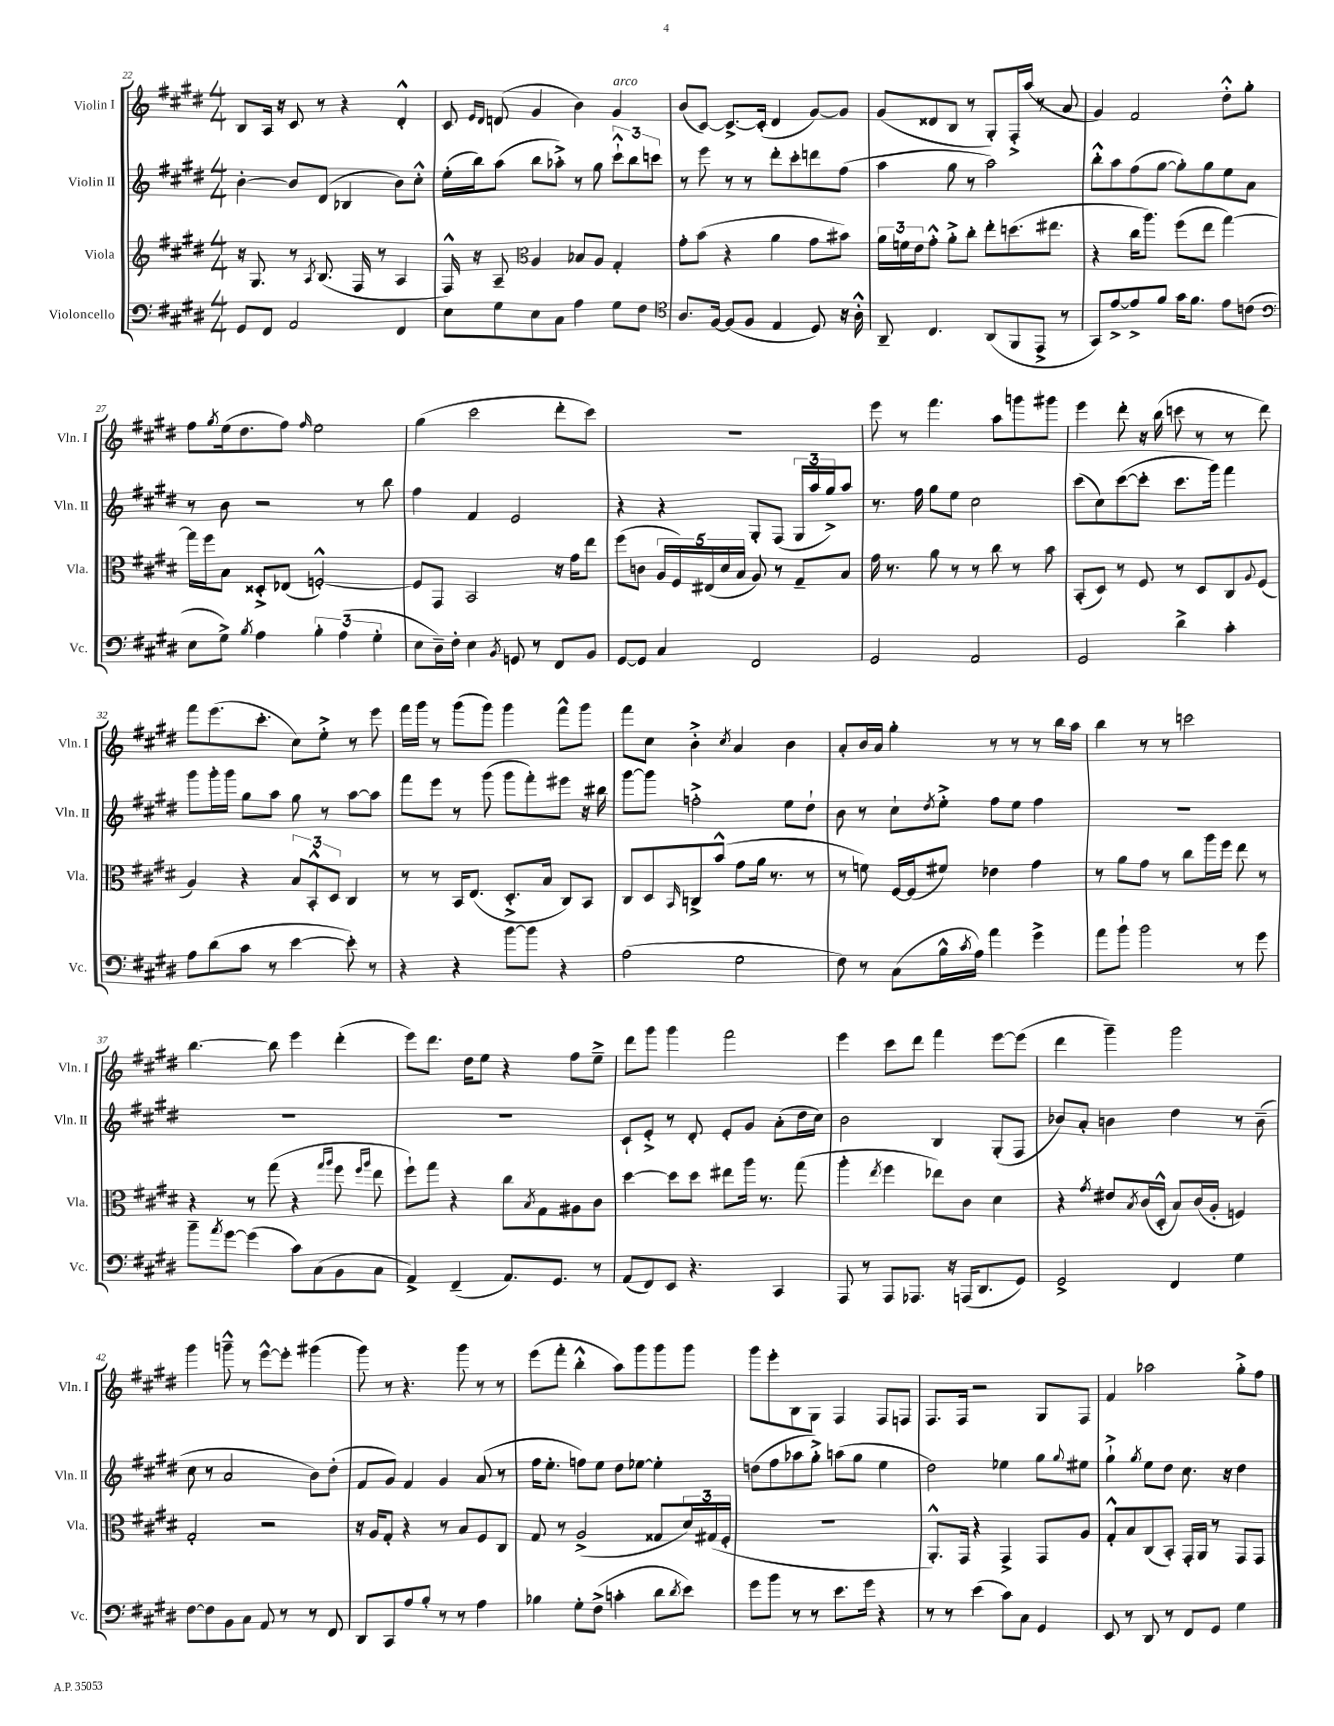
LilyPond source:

<<
\new StaffGroup <<
\new Staff = "s0" \with { instrumentName = "Violin I" shortInstrumentName = "Vln. I" } {
    \clef treble \key e \major \numericTimeSignature \time 4/4
    b8 a16 r16 cis'8 r8 r4 dis'4-.-^ |
    cis'8 \grace { e'16 dis'16 } d'8( gis'4 b'4) gis'4^\markup { \italic "arco" } |
    b'8( cis'8~) cis'8.~-> cis'16-.( dis'4 gis'8~) gis'8 |
    gis'8( disis'8 b8 r8 gis8-.) fis16-.-> a''16( r8 a'8 |
    gis'4) fis'2 dis''8-.-^ gis''8-. |
    fis''8 \acciaccatura { gis''8 } e''16( dis''8. fis''8) \grace { fis''16 } e''2 |
    gis''4( cis'''2 dis'''8-. cis'''8) |
    R1 |
    e'''8 r8 fis'''4. a''8 g'''8 gis'''8 |
    e'''4 dis'''8-. r16 b''16( c'''8 r8 r8 dis'''8) |
    fis'''8 e'''8.( cis'''8.-. cis''8) e''8-.-> r8 e'''8 |
    fis'''16 gis'''16 r8 gis'''8( gis'''8) gis'''4 fis'''8-^ gis'''8 |
    fis'''8 cis''8 b'4-.-> \acciaccatura { cis''8 } a'4 b'4 |
    a'8-. b'16 a'16 gis''4-. r8 r8 r8 b''16 a''16 |
    b''4 r8 r8 c'''2 |
    b''4.~ b''8 e'''4 dis'''4-.( |
    e'''8) dis'''8. dis''16 e''8 r4 fis''8 e''8---> |
    dis'''8 gis'''8 gis'''4 fis'''2 |
    e'''4 cis'''8 dis'''8 fis'''4 e'''8~ e'''8( |
    dis'''4 gis'''4--) gis'''2 |
    gis'''4 g'''8---^ r8 e'''8~-^ e'''8-. gis'''4( |
    gis'''8) r8 r4. gis'''8 r8 r8 |
    e'''8( fis'''8-. b''4-.-^ a''8) gis'''8 gis'''8 gis'''8 |
    gis'''8 e'''8-. b8 gis8 fis4 fis8 f8 |
    fis8. fis16 r2 gis8 fis8 |
    fis'4 aes''2 gis''8-.-> fis''8 \bar "|." |
}
\new Staff = "s1" \with { instrumentName = "Violin II" shortInstrumentName = "Vln. II" } {
    \clef treble \key e \major \numericTimeSignature \time 4/4
    b'4~-. b'8 dis'8( bes4 b'8) cis''8-.-^ |
    e''16-.( b''16) a''8( b''8 aes''8-.->) r8 gis''8 \tuplet 3/2 { cis'''8-!-^ b''8 c'''8 } |
    r8 e'''8 r8 r8 dis'''8-. cis'''8-. d'''8 fis''8( |
    a''4 gis''8 r8 a''2) |
    b''8-.-^ a''8 fis''8( gis''8~ gis''8-.) gis''8 e''8 a'8 |
    r8 b'8 r2 r8 b''8 |
    fis''4 fis'4 e'2 |
    r4 r4 gis8-. fis8( \tuplet 3/2 { gis16 a''16 gis''16->) } a''8 |
    r8. fis''16 gis''8 e''8 cis''2 |
    cis'''8( cis''8) cis'''8~( cis'''8-. cis'''8. gis'''16) fis'''4 |
    gis'''8 gis'''16-. gis'''16 gis''8 a''8 gis''8 r8 a''8~ a''8 |
    fis'''8 e'''8 r8 gis'''8( gis'''8 fis'''8-.) eis'''8 r16 bis''16 |
    gis'''8~ gis'''8 f''2-.-> e''8 dis''8-! |
    b'8 r8 cis''8-! \acciaccatura { dis''8 } e''8-.-> fis''8 e''8 fis''4 |
    R1 |
    R1 |
    R1 |
    cis'8-! e'8-.-> r8 dis'8-. e'8-. gis'8 a'8-.( dis''16 cis''16) |
    b'2 b4 gis8-.( fis8 |
    bes'8) a'8-. b'4 dis''4 r8 b'8--( |
    cis''8 r8 a'2 b'8) dis''8-.( |
    fis'8 gis'8) fis'4 gis'4 a'8( r8 |
    fis''16 e''8.-. f''8) e''8 dis''8 ees''8~ ees''4-. |
    d''8( fis''8 aes''8 gis''8-.->) a''8( gis''8 e''4 |
    dis''2) ees''4 gis''8 \appoggiatura { gis''8 } eis''8 |
    gis''4-!-> \acciaccatura { gis''8 } e''8 dis''8 cis''8. r16 dis''4 \bar "|." |
}
\new Staff = "s2" \with { instrumentName = "Viola" shortInstrumentName = "Vla." } {
    \clef treble \key e \major \numericTimeSignature \time 4/4
    r16 gis8. r8 \acciaccatura { a8 } b8.( fis16 r8 a4 |
    fis16-^) r16 a8-- \clef alto a4 bes8 a8 gis4-. |
    gis'8-. b'8( r4 a'4 gis'8 bis'8) |
    \tuplet 3/2 { a'16 f'16 e'16 } gis'8-.-^ a'8-.-> cis''8-. e''8-. d''8.( eis''8. |
    r4 cis''16 a''8.) fis''8( e''8 gis''4~) |
    gis''16 fis''16 b8 disis8-.-> ees8( f2~-.-^) |
    f8 gis,8 b,2 r16 gis'16 e''8 |
    fis''8( c'8 \tuplet 5/4 { a16 fis16) eis16( dis'16 b16 } a8) r8 gis8-- b8 |
    gis'16 r8. a'8 r8 r8 cis''8 r8 b'8 |
    b,8-.( dis8) r8 fis8 r8 dis8 cis8 \appoggiatura { a8 } fis8( |
    a4) r4 \tuplet 3/2 { b8 b,8-.-^ dis8 } cis4 |
    r8 r8 b,16 e8.( dis8.-.-> b16 cis8) b,8 |
    cis8 dis8 \grace { b,16 } c8-> b'8-^( gis'8 a'16 r8. r8 |
    r8 f'8) fis16~ fis16( fis'8) ees'4 gis'4 |
    r8 a'8 gis'8 r8 cis''8 a''16 fis''16 e''8 r8 |
    r4 r8 gis''8( r4 \grace { gis''16 a''16 } fis''8 \grace { fis''16 a''16 } e''8 |
    fis''8-!) gis''8 r4 cis''8 \acciaccatura { b8 } gis8 ais8 cis'8 |
    dis''4~ dis''8 dis''8 eis''8 a''16 r8. gis''8( |
    a''4-. \acciaccatura { e''8 } fis''4 ees''8) cis'8 dis'4 |
    r4 \acciaccatura { gis'8 } eis'8 \acciaccatura { b8 } cis'16( dis16-.-^ b8) cis'16( a16-. f4) |
    gis2-. r2 |
    r16 a16 gis8-. r4 r8 b8 fis8 cis8 |
    gis8 r8 a2->( gisis8 \tuplet 3/2 { dis'16) gis16( fis16-. } |
    R1 |
    a,8.-.-^) gis,16 r4 gis,4-> gis,8 a8 |
    gis8-.-^ b8 cis8( b,8-.) gis,16-. a,16 r8 gis,8 gis,8 \bar "|." |
}
\new Staff = "s3" \with { instrumentName = "Violoncello" shortInstrumentName = "Vc." } {
    \clef bass \key e \major \numericTimeSignature \time 4/4
    gis,8 fis,8 a,2 fis,4 |
    e8 gis8 e8 cis8 a4 gis8 fis8 |
    \clef tenor a8. fis16~ fis8( fis8 e4 dis8) r16 a16-.-^ |
    a,8-- cis4. a,8( fis,8 e,8-> r8 |
    gis,8) e'8~-> e'8-> fis'8 gis'16 fis'8. e'8 c'8( |
    \clef bass e8 gis8->) \acciaccatura { b8 } a4 \tuplet 3/2 { b4-. a4( gis4-. } |
    e8 dis16--) fis16-. e4 \acciaccatura { b,8 } g,8 r8 fis,8 b,8 |
    gis,8~ gis,8 cis4 fis,2 |
    gis,2 a,2 |
    gis,2 dis'4-> cis'4-. |
    a8 dis'8( cis'8 r8 e'4~ e'8-.) r8 |
    r4 r4 b'8~ b'8 r4 |
    a2( gis2 |
    fis8) r8 cis8( b16-^ \acciaccatura { cis'8 } a16) a'4 gis'4-> |
    a'8 b'8-! b'2 r8 gis'8 |
    b'8-- \acciaccatura { a'8 } gis'8~ gis'4( cis'8) cis8( b,8 cis8 |
    a,4->) fis,4--( a,8.) gis,8. r8 |
    a,8( fis,8) e,8 r4. cis,4 |
    a,,8 r8 a,,8 aes,,8. r16 a,,16( dis,8. gis,8) |
    gis,2-> fis,4 gis4 |
    fis8~ fis8 b,8 cis8 a,8 r8 r8 fis,8 |
    dis,8 cis,8 a8 b8-. r8 r8 a4 |
    bes4 gis8-. fis8->( c'4-. dis'8 \acciaccatura { dis'8 } e'8) |
    gis'8 b'8 r8 r8 e'8. gis'16 r4 |
    r8 r8 e'4( cis'8) cis8 gis,4 |
    e,8 r8 dis,8 r8 fis,8 gis,8 gis4 \bar "|." |
}
>>
>>
\layout { \context { \Score currentBarNumber = #22 } }
